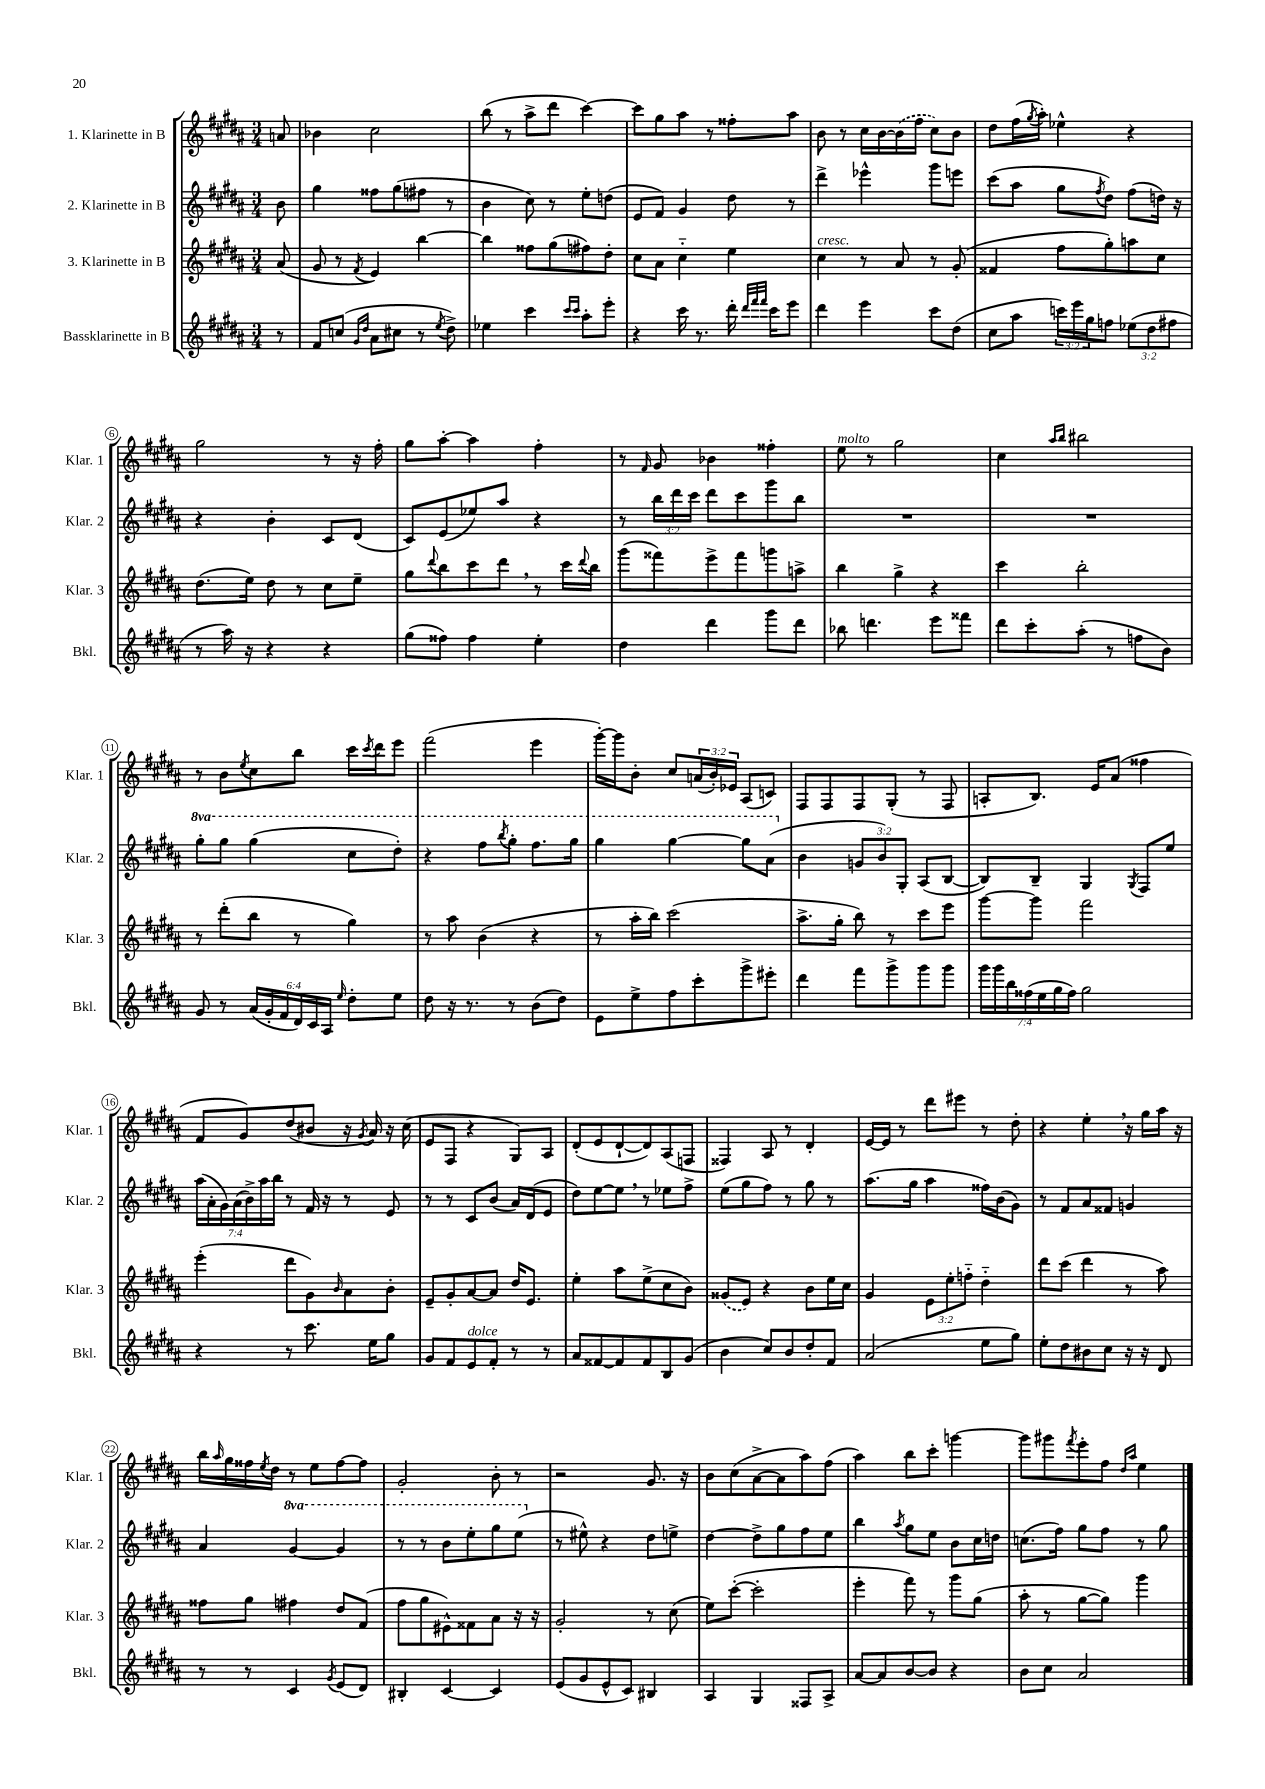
<<
\new StaffGroup <<
\new Staff = "s0" \with { instrumentName = "1. Klarinette in B" shortInstrumentName = "Klar. 1" } {
    \clef treble \key b \major \numericTimeSignature \time 3/4 \override Staff.TupletNumber.text = #tuplet-number::calc-fraction-text \partial 8
    a'8 |
    bes'4 cis''2 |
    b''8( r8 ais''8-> dis'''8 cis'''4~) |
    cis'''8 gis''8 ais''8 r8 fisis''8-. ais''8 |
    b'8 r8 cis''16 b'16~ \once \slurDashed b'16( fis''16 cis''8) b'8 |
    dis''8 fis''16( \acciaccatura { gis''8 } ais''16-.) ees''4-^ r4 |
    gis''2 r8 r16 fis''16-. |
    gis''8 ais''8~-. ais''4 fis''4-. |
    r8 \grace { fis'16 } gis'8 bes'4 fisis''4-. |
    e''8^\markup { \italic "molto" } r8 gis''2 |
    cis''4 \grace { ais''16 b''16 } bis''2 |
    r8 b'8 \acciaccatura { e''8 } cis''8 b''8 cis'''16 \acciaccatura { cis'''8 } dis'''16 e'''8 |
    fis'''2( e'''4 |
    gis'''16~-.) gis'''16 b'8-. cis''8 \tuplet 3/2 { a'16( b'16-.) ees'16 } ais8( c'8) |
    fis8 fis8 fis8 gis8-.( r8 fis8 |
    a8-. b8.) e'16 ais'8( fisis''4 |
    fis'8 gis'8) dis''8( bis'8 r16 \acciaccatura { gis'8 } ais'16) r16 cis''16( |
    e'8 fis8 r4 gis8) ais8 |
    dis'8-.( e'8 dis'8~-! dis'8) ais8( f8 |
    fisis4) ais8 r8 dis'4-. |
    e'16~ e'16 r8 dis'''8 eis'''8 r8 dis''8-. |
    r4 e''4-. \breathe r16 gis''16 ais''16 r16 |
    b''16 \grace { ais''16 } gis''16 fisis''16 \acciaccatura { e''8 } dis''16 r8 e''8 fisis''8~ fisis''8 |
    gis'2-. b'8-. r8 |
    r2 gis'8. r16 |
    b'8 cis''8( ais'8~-> ais'8 ais''8) fis''8( |
    ais''4) b''8 cis'''8-. g'''4~ |
    g'''8 gis'''8 \acciaccatura { fis'''8 } e'''8-. fis''8 \grace { dis''16 ais''16 } e''4 \bar "|." |
}
\new Staff = "s1" \with { instrumentName = "2. Klarinette in B" shortInstrumentName = "Klar. 2" } {
    \clef treble \key b \major \numericTimeSignature \time 3/4 \override Staff.TupletNumber.text = #tuplet-number::calc-fraction-text \set Staff.ottavationMarkups = #ottavation-simple-ordinals \partial 8
    b'8 |
    gis''4 fisis''8 gis''8( fis''8 r8 |
    b'4 cis''8) r8 e''8-. d''8( |
    e'8 fis'8) gis'4 dis''8 r8 |
    dis'''4-> ees'''4-^ gis'''8 e'''8 |
    cis'''8( ais''8 gis''8 \acciaccatura { fis''8 } dis''8) fis''8( d''16) r16 |
    r4 b'4-. cis'8 dis'8( |
    cis'8) e'8( ees''8) ais''8 r4 |
    r8 \tuplet 3/2 { b''16 dis'''16 cis'''16 } dis'''8 cis'''8 gis'''8 b''8 |
    R2. |
    R2. |
    \ottava #1 gis'''8-. gis'''8 gis'''4( cis'''8 dis'''8-.) |
    r4 fis'''8 \acciaccatura { b'''8 } gis'''8-. fis'''8. gis'''16 |
    gis'''4 gis'''4~ gis'''8 ais''8( \ottava #0 |
    b'4 \tuplet 3/2 { g'8 b'8) gis8-. } ais8( b8~ |
    b8) b8-- gis4 \acciaccatura { gis8 } fis8 e''8 |
    \tuplet 7/4 { ais''16( ais'16-. gis'16) ais'16( b'16->) ais''16 b''16 } r8 fis'16 r16 r8 e'8 |
    r8 r8 cis'8 b'8( ais'16) dis'16( e'8 |
    dis''8) e''8~ e''8 \breathe r8 ees''8 fis''8-> |
    e''8( gis''8 fis''8) r8 gis''8 r8 |
    ais''8.( gis''16 ais''4 fisis''16) b'16( gis'8) |
    r8 fis'8 ais'8 fisis'8 g'4 |
    ais'4 \ottava #1 gis''4~ gis''4 |
    r8 r8 b''8 e'''8-. gis'''8 e'''8( \ottava #0 |
    r8 eis''8-^) r4 dis''8 e''8-> |
    dis''4~ dis''8-> gis''8 fis''8 e''8 |
    b''4 \acciaccatura { ais''8 } gis''8 e''8 b'8 cis''16 d''16 |
    c''8.( fis''16) gis''8 fis''8 r8 gis''8 \bar "|." |
}
\new Staff = "s2" \with { instrumentName = "3. Klarinette in B" shortInstrumentName = "Klar. 3" } {
    \clef treble \key b \major \numericTimeSignature \time 3/4 \override Staff.TupletNumber.text = #tuplet-number::calc-fraction-text \partial 8
    ais'8( |
    gis'8 r8 \acciaccatura { fis'8 } e'4) b''4~ |
    b''4 fisis''8 gis''8( fis''8) dis''8-. |
    cis''8 ais'8 cis''4-_ e''4 |
    cis''4^\markup { \italic "cresc." } r8 ais'8 r8 gis'8-.( |
    fisis'4 fis''8 gis''8-.) a''8 cis''8 |
    dis''8.( e''16) dis''8 r8 cis''8 e''8-- |
    gis''8 \appoggiatura { dis'''8 } b''8 cis'''8 dis'''8 \breathe r8 cis'''16 \appoggiatura { dis'''8 } b''16 |
    gis'''8( fisis'''8) e'''8-> fisis'''8 g'''8 a''8-> |
    b''4 gis''4-> r4 |
    cis'''4 b''2-. |
    r8 dis'''8-.( b''8 r8 gis''4) |
    r8 ais''8 b'4( r4 |
    r8 ais''16-. b''16) cis'''2( |
    ais''8.-> gis''16-. b''8) r8 cis'''8 e'''8 |
    gis'''8~ gis'''8 fis'''2 |
    e'''4-.( dis'''8 gis'8) \grace { b'16 } ais'8 b'8-. |
    e'8-- gis'8-. ais'8~ ais'8 dis''16 e'8. |
    e''4-. ais''8 e''8->( cis''8 b'8) |
    \once \slurDashed gisis'8( e'8) r4 b'8 e''16 cis''16 |
    gis'4 \tuplet 3/2 { e'8 e''8-. f''8-_ } dis''4-_ |
    dis'''8 cis'''8( dis'''4 r8 ais''8) |
    fisis''8 gis''8 fis''4 dis''8 fis'8( |
    fis''8 gis''8 eis'8-^) fisis'8 ais'8 r16 r16 |
    gis'2-. r8 cis''8( |
    e''8) cis'''8~-.( cis'''2-. |
    e'''4-. fis'''8) r8 gis'''8 gis''8( |
    ais''8-. r8 gis''8~ gis''8) gis'''4 \bar "|." |
}
\new Staff = "s3" \with { instrumentName = "Bassklarinette in B" shortInstrumentName = "Bkl." } {
    \clef treble \key b \major \numericTimeSignature \time 3/4 \override Staff.TupletNumber.text = #tuplet-number::calc-fraction-text \partial 8
    r8 |
    fis'8 c''8( \grace { gis'16 dis''16 } ais'8 cis''8 r8 \acciaccatura { e''8 } dis''8->) |
    ees''4 cis'''4 \grace { cis'''16 cis'''16 } ais''8-. e'''8-. |
    r4 cis'''16 r8. dis'''16-. \grace { dis'''32 fis'''32 fis'''32 } cis'''16 e'''8 |
    dis'''4 e'''4 cis'''8 dis''8( |
    cis''8 ais''8 \tuplet 3/2 { c'''16) e'''16 gis''16 } f''8 \tuplet 3/2 { ees''8( dis''8 fis''8 } |
    r8 ais''16) r16 r4 r4 |
    gis''8( fisis''8) fisis''4 e''4-. |
    dis''4 dis'''4 gis'''8 dis'''8 |
    bes''8 d'''4. e'''8 fisis'''8 |
    dis'''8 cis'''8-. ais''8-.( r8 f''8 b'8) |
    gis'8 r8 \tuplet 6/4 { ais'16( gis'16-. fis'16 dis'16) cis'16 ais16 } \grace { e''16 } dis''8-. e''8 |
    dis''8 r16 r8. r8 b'8( dis''8) |
    e'8 e''8-> fis''8 cis'''8-. gis'''8-> eis'''8-. |
    dis'''4 fis'''8 gis'''8-> gis'''8 gis'''8 |
    \tuplet 7/4 { gis'''16 gis'''16 b''16 fisis''16( e''16 gis''16 fisis''16) } gis''2 |
    r4 r8 cis'''8. e''16 gis''8 |
    gis'8 fis'8 e'8^\markup { \italic "dolce" } fis'8-. r8 r8 |
    ais'8 fisis'8~ fisis'8 fisis'8 b8 gis'8( |
    b'4 cis''8) b'8 dis''8-. fis'8 |
    ais'2( e''8 gis''8) |
    e''8-. dis''8 bis'8 cis''8 r16 r16 dis'8 |
    r8 r8 cis'4 \acciaccatura { gis'8 } e'8( dis'8) |
    bis4-. cis'4~ cis'4 |
    e'8( gis'8 e'8-^ cis'8) bis4 |
    ais4 gis4 fisis8 ais8-> |
    ais'8~ ais'8 b'8~ b'8 r4 |
    b'8 cis''8 ais'2 \bar "|." |
}
>>
>>
\layout { \context { \Score \override BarNumber.stencil = #(make-stencil-circler 0.1 0.3 ly:text-interface::print) } }
